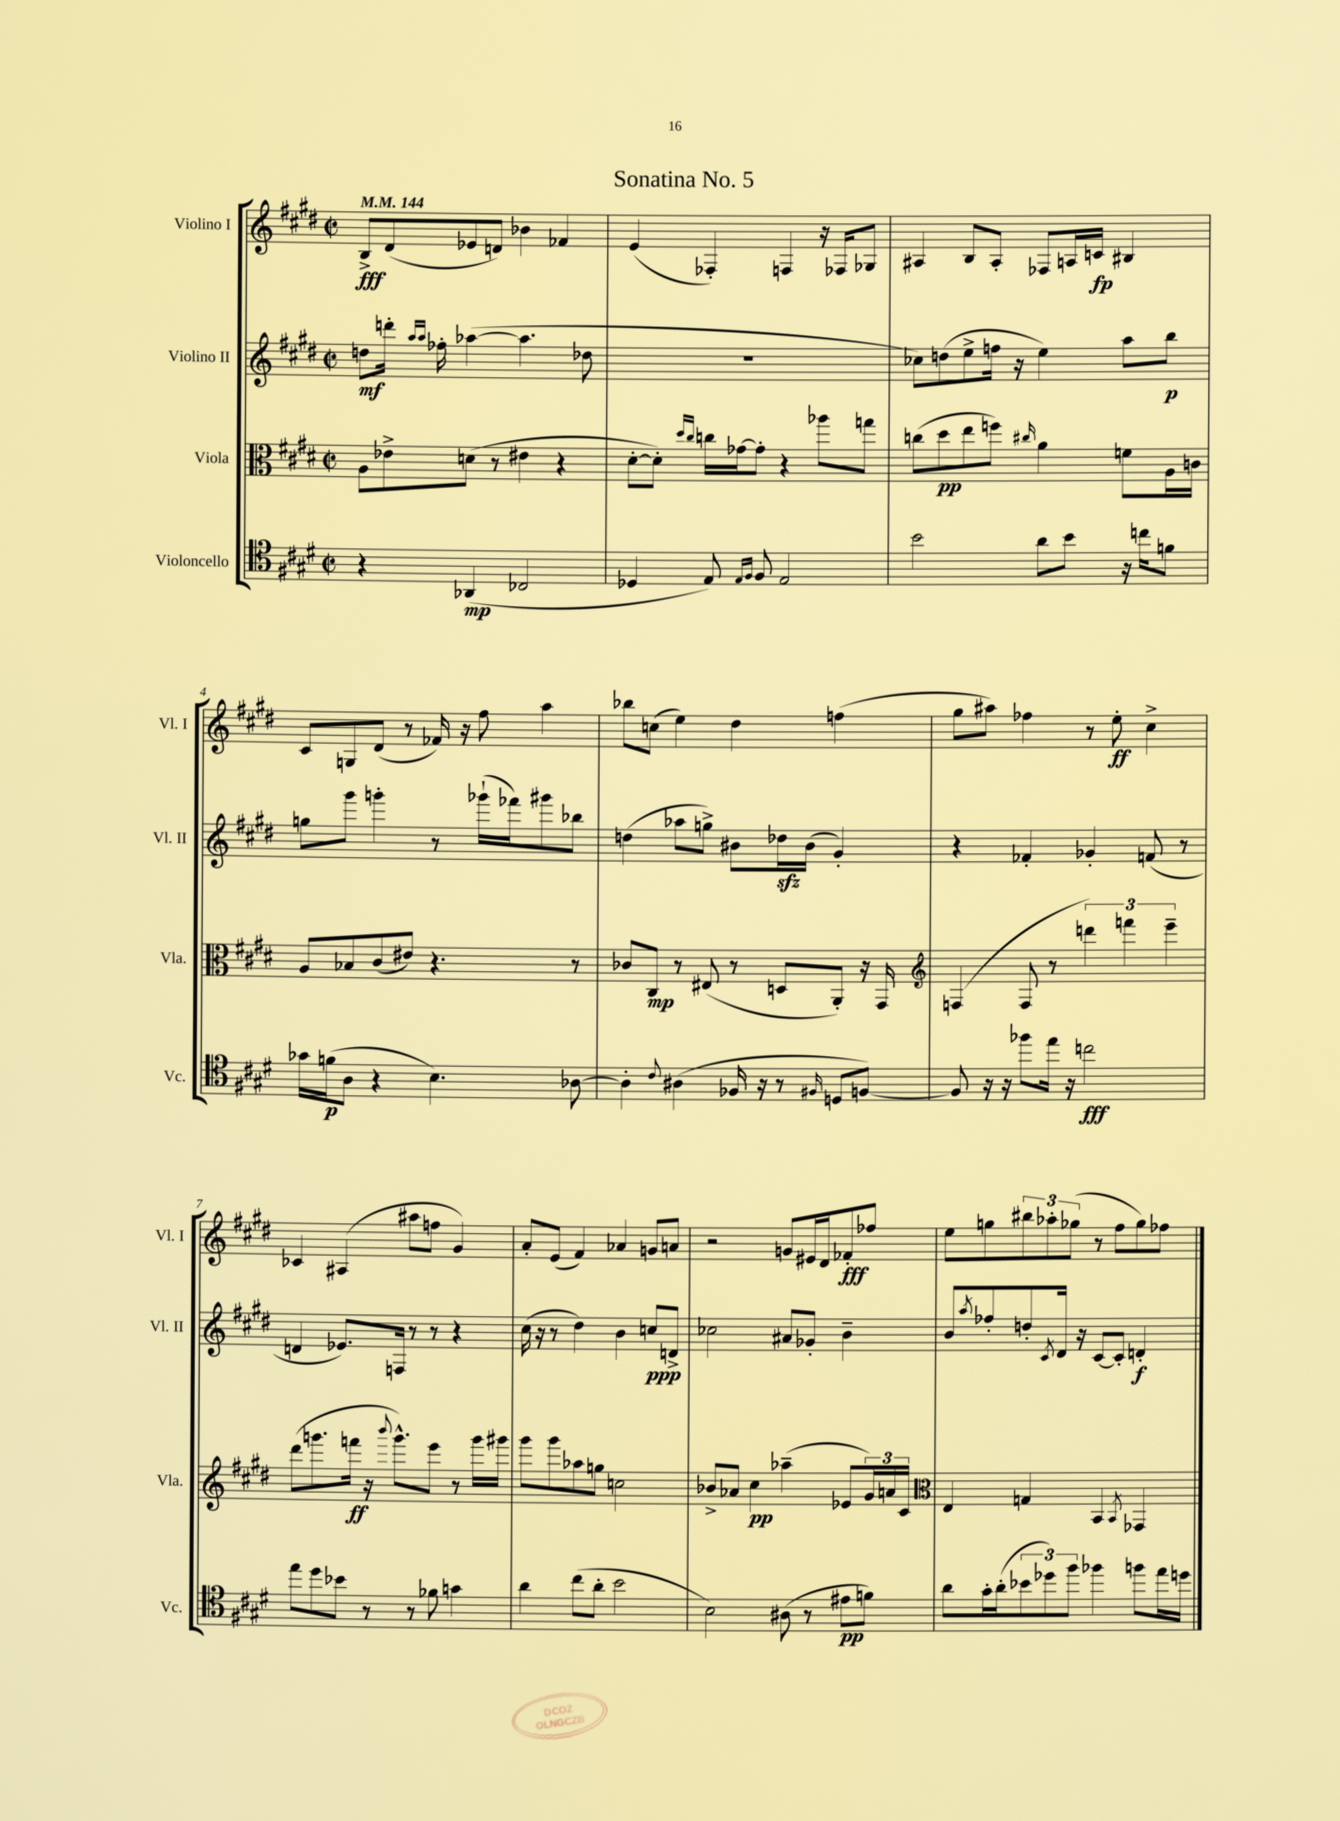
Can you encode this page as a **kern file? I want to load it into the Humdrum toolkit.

**kern	**kern	**kern	**kern
*staff4	*staff3	*staff2	*staff1
*clefC4	*clefC3	*clefG2	*clefG2
*k[f#c#g#d#]	*k[f#c#g#d#]	*k[f#c#g#d#]	*k[f#c#g#d#]
*M2/2	*M2/2	*M2/2	*M2/2
*met(c|)	*met(c|)	*met(c|)	*met(c|)
*MM144	*MM144	*MM144	*MM144
4r	8A	8dd	8B^
.	8e-^	16ddd'	(8d#
.	.	16qqaa	.
.	.	16qqaa	.
.	.	16ff-'	.
(4AA-	(8d	([4aa-	8e-
.	8r	.	8d)
2C-	4e#	4.aa-]	4b-
.	4r	.	4f-
.	.	8dd-	.
=	=	=	=
4D-	[8d#'	1r	(4e
.	8d#'])	.	.
.	16qqdd#	.	.
.	16qqcc#	.	.
8E)	16cc	.	4F-')
.	[16g-	.	.
16qqE	.	.	.
16qqF#	.	.	.
8F#	8g-']	.	.
2E	4r	.	4F
.	8aa-	.	16r
.	.	.	16F-
.	8gg	.	8G-
=	=	=	=
2b	(8cc	8cc-)	4A#
.	8dd#	(8dd	.
.	8ee	8ee^	8B
.	8ff)	16ff	8A#'
.	.	16r	.
.	16qqcc#	.	.
8a	4a	4ee)	8F-
8b	.	.	16A
.	.	.	16c
16r	8f	8aa	4B#
16cc	.	.	.
8f	16A	8bb	.
.	16c	.	.
=	=	=	=
16g-	8A	8gg	8c#
(16f	.	.	.
8A	8B-	8ggg#	8G
4r	(8c#	4ggg'	(8d#
.	8e#)	.	8r
4.B)	4.r	8r	16f-)
.	.	.	16r
.	.	(16ggg-`	8ff#
.	.	16fff-)	.
.	.	8ggg#	4aa
[8A-	8r	8bb-	.
=	=	=	=
4A-']	8c-	(4dd	8bb-
.	8C#	.	(8cc
8qqc#	.	.	.
(4A#	8r	8aa-	4ee)
.	(8E#	8gg^)	.
16F-	8r	8b#	4dd#
16r	.	.	.
8r	8D	16dd-	.
.	.	(16b#	.
16qqF#	.	.	.
8D	8AA')	4g#')	(4ff
[8F)	16r	.	.
.	16GG#	.	.
=	=	=	=
*	*clefG2	*	*
8F]	(4F	4r	8gg#
16r	.	.	8aa#)
16r	.	.	.
8ff-	8F	4f-'	4ff-
16ee	8r	.	.
16r	.	.	.
2cc	6ddd)	4g-'	8r
.	.	.	8ee'
.	6fff	.	.
.	.	(8f	4cc#^
.	6eee~	.	.
.	.	8r	.
=	=	=	=
8ee	(8ddd#	4d	4c-
8dd#	8.ggg	.	.
8b-	.	8.e-)	(4A#
.	16fff	.	.
8r	16r	.	.
.	8qqbbb	.	.
.	8.ggg^^)	16F	.
8r	.	8r	8aa#
8f-	8eee	8r	8ff
4g	8r	4r	4g#)
.	16ggg	.	.
.	16ggg#	.	.
=	=	=	=
4a	8ggg#	(16cc#	8a'
.	.	16r	.
.	8ggg#	8r	(8e
(8cc#	8aa-	4dd#)	4f#)
8a'	8gg	.	.
2b	2cc	4b	4a-
.	.	8cc	8g
.	.	8d^	8a
=	=	=	=
2B)	8b-^	2cc-	2r
.	8a-	.	.
.	4cc#	.	.
(8A#	(4aa-~	8a#	8g
8r	.	8g-'	16e#
.	.	.	16d#
8e#	8e-	4b~	8f-'
8f)	24g#)	.	8ff-
.	24a	.	.
.	24c#	.	.
=	=	=	=
*	*clefC3	*	*
8a	4E	8b	8ee
.	.	8qaa	.
16g#'	.	8ff-'	8gg
(16a'	.	.	.
12b-	4G	8dd'	12bb#
12dd-)	.	.	12aa-'
.	.	8qc#	.
.	.	16d#	.
12ff#	.	.	(12gg-
.	.	16r	.
4ff-	4BB	[8c#	8r
.	.	8c#']	8ff#
.	8qBB	.	.
8ff	4GG-	4d'	8gg-)
16ee	.	.	8ff-
16dd	.	.	.
==	==	==	==
*-	*-	*-	*-
